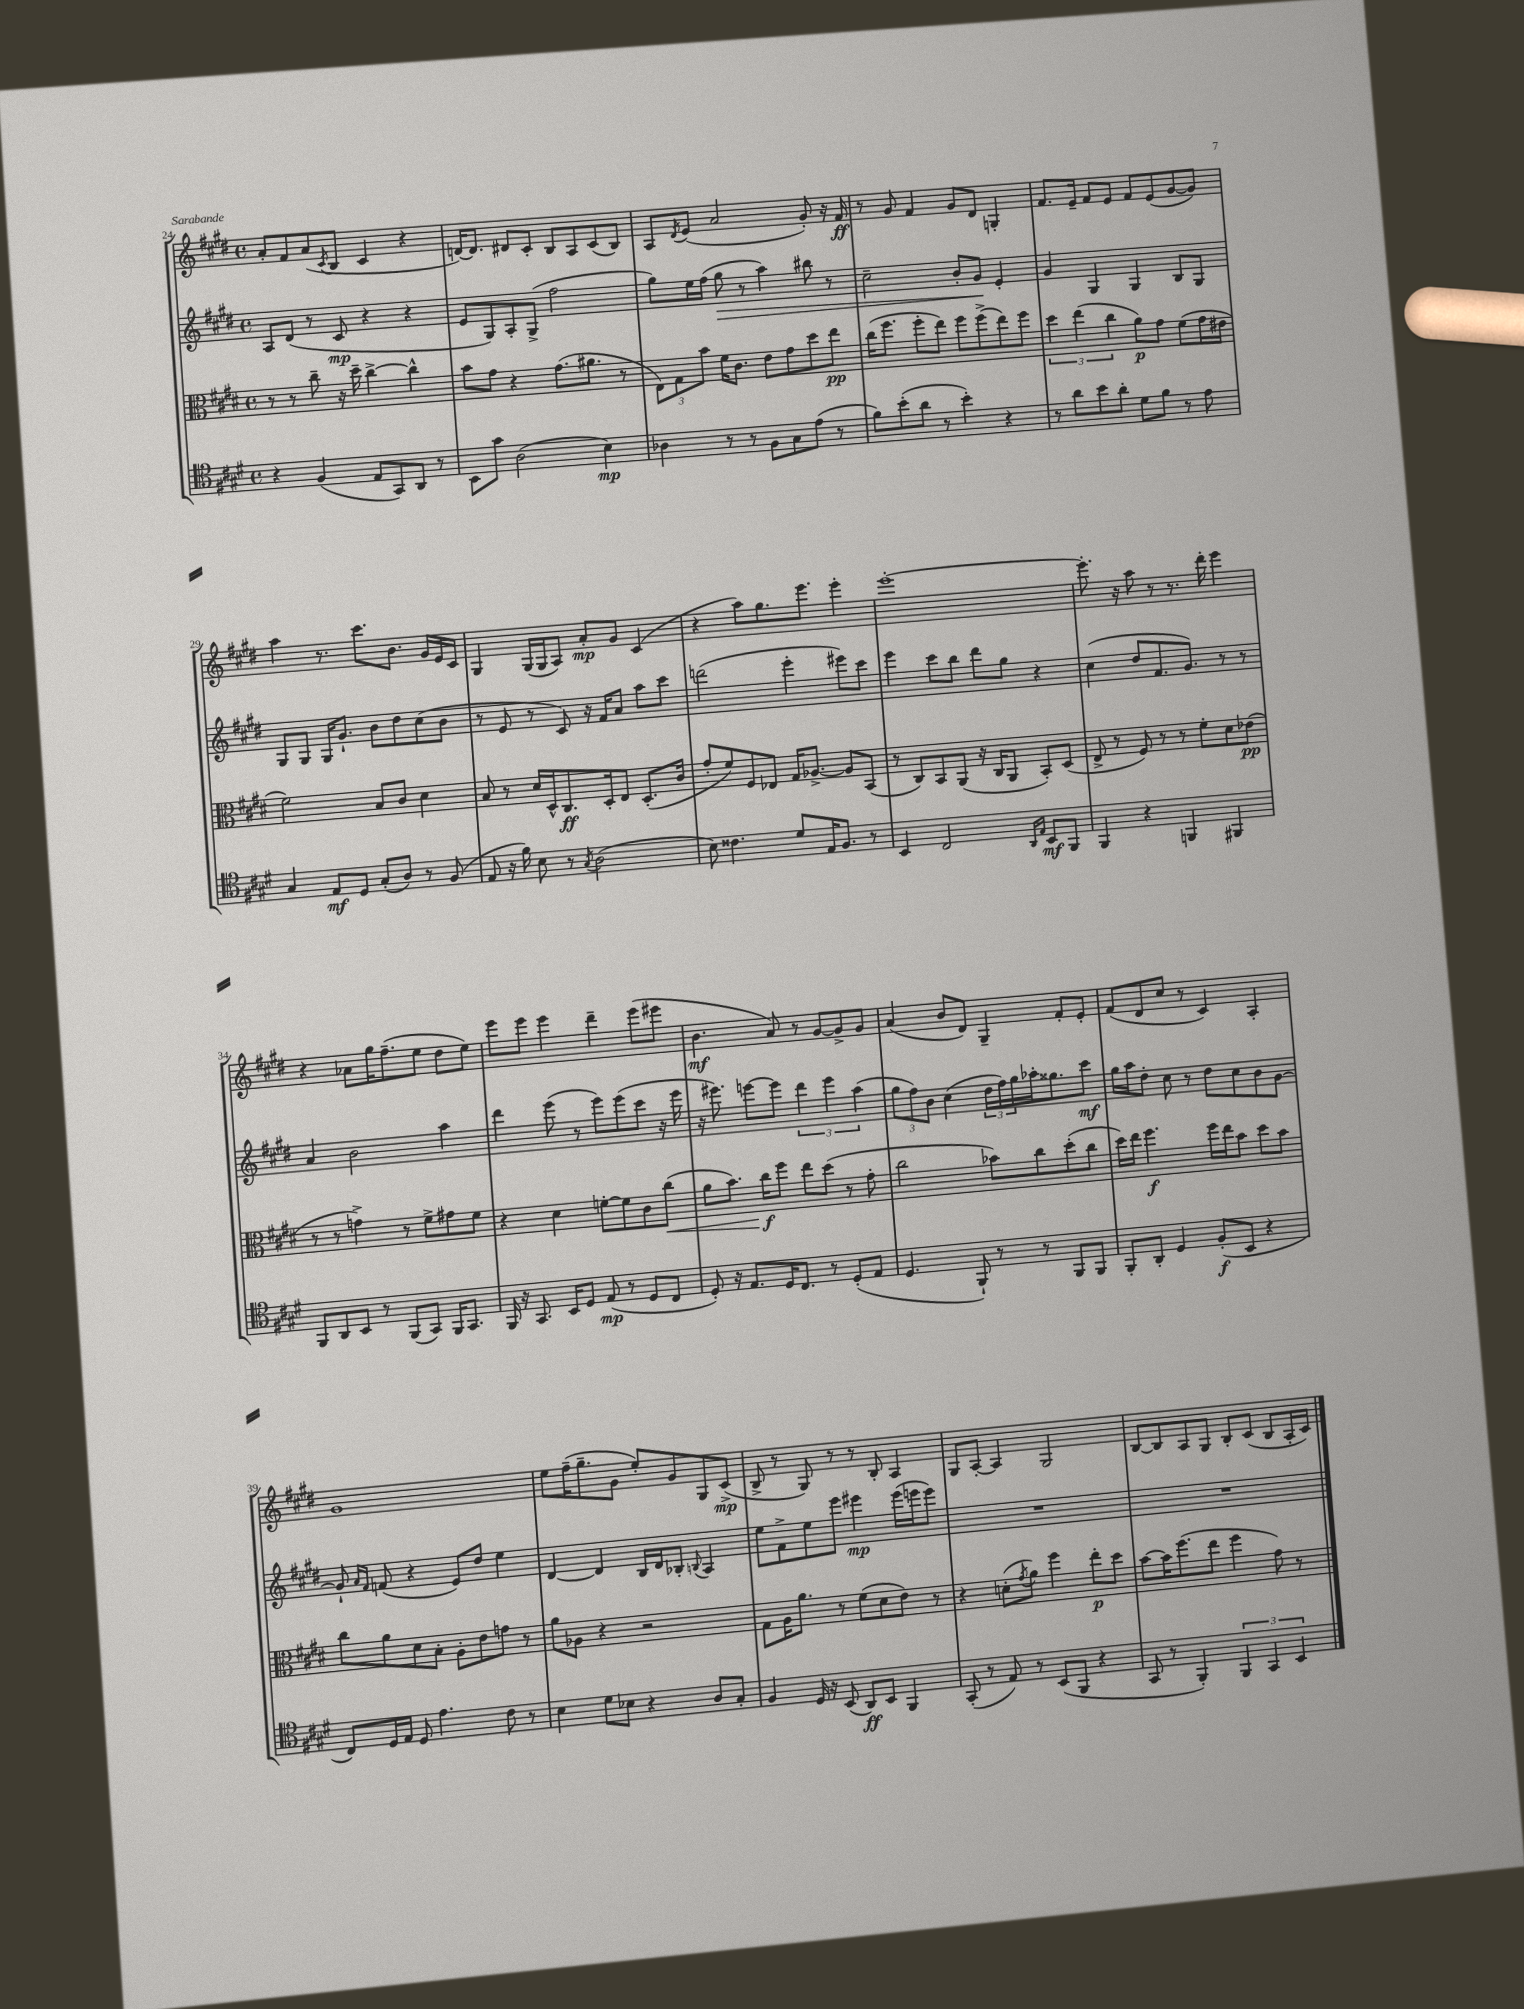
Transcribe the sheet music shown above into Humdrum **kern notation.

**kern	**kern	**kern	**kern
*staff4	*staff3	*staff2	*staff1
*clefC4	*clefC3	*clefG2	*clefG2
*k[f#c#g#d#]	*k[f#c#g#d#]	*k[f#c#g#d#]	*k[f#c#g#d#]
*M4/4	*M4/4	*M4/4	*M4/4
*met(c)	*met(c)	*met(c)	*met(c)
4r	8r	8A	8a'
.	8r	(8d#	8f#
(4F#	8cc#~	8r	(8a
.	.	.	8qc#
.	16r	8c#	8B
.	16dd#~	.	.
8E	[4cc#^	4r	4c#
8GG#)	.	.	.
8AA	4cc#^^]	4r	4r
8r	.	.	.
=	=	=	=
8BB	8b	8e	[16d)
.	.	.	8.d]
8g#	8g#	8G#)	.
(2A	4r	8A'	8d#
.	.	(8G#^	8c#'
.	(8.g#	2ff#	8B
.	.	.	8A
.	8.a#	.	.
4B)	.	.	(8c#
.	8r	.	8B)
=	=	=	=
4A-	12E)	8gg#)	8A
.	12G#	.	.
.	.	.	8qd#
.	.	16ee	(8e
.	12b	.	.
.	.	(16ff#	.
8r	16f#	8gg#	2a
.	8.c#	.	.
8r	.	8r	.
8F#	8e	4aa)	.
8G#	8g#	.	.
(8e	8dd#	8bb#	8g#')
8r	8ee	8r	16r
.	.	.	16f#
=	=	=	=
8f#)	(16cc#	2cc#~	8r
.	8.ff#	.	.
(8b'	.	.	8g#
8a	8ff#'	.	4f#
8r	8ee)	.	.
4b')	8ff#	8b'	8g#
.	(8ff#^	8g#	8d#
4r	8ee)	4e'	4G'
.	8ff#	.	.
=	=	=	=
8r	6dd#	4g#	8.f#
8a	.	.	.
.	(6ee	.	.
.	.	.	16e~
8b	.	4G#	8f#
.	6cc#	.	.
8a'	.	.	8e
8d#	8a)	4G#	8f#
8f#	8g#	.	(8e
8r	(8f#	8B	[8g#
8e	16g#	8G#	8g#])
.	16e#	.	.
=	=	=	=
4G#	2f#)	8G#	4aa
.	.	8G#	.
8E	.	16G#	8.r
.	.	8.g#`	.
8D#	.	.	.
.	.	.	8.ccc#
(8G#'	8B	8b	.
8A)	8c#	8dd#	8.b
8r	4d#	(8cc#	.
.	.	.	16g#
(8F#	.	8b	16e
.	.	.	16c#
=	=	=	=
8E	8B	8r	4G#
16r	8r	8e	.
16f#)	.	.	.
8B	16d#	8r	(16G#
.	16D#^^	.	16G#
8r	8.C#	8c#)	8A)
8qG#	.	.	.
(2A	.	16r	8a'
.	16D#'	16f#	.
.	8E	8a	8g#
.	(8.D#'	8aa	(4c#
.	.	8ccc#	.
.	16c#	.	.
=	=	=	=
8B)	8g#'	(2ddd	4r
4.c##	8f#)	.	.
.	8F#	.	8aa)
.	8E-	.	8.gg#
8d#	16G#	4eee'	.
.	[8.A-^	.	8.eee
16E	.	.	.
8.F#	.	.	.
.	8A-]	8eee#)	4eee'
8r	(8BB	8ccc#	.
=	=	=	=
4BB	8r	4eee	[1eee'
.	8C#)	.	.
2C#	8BB	8ccc#	.
.	(8AA	8bb	.
.	16r	8ddd#	.
.	16C#	.	.
.	8AA	8gg#	.
16qqAA	.	.	.
16qqE	.	.	.
8BB	8BB')	4r	.
8FF#	(8D#	.	.
=	=	=	=
4FF#	8E^	(4cc#	8.eee']
.	8r	.	.
.	.	.	16r
4r	8F#)	8dd#	8aa
.	8r	8.f#	8r
4FF	8r	.	8.r
.	.	8.g#)	.
.	8f#'	.	.
.	.	.	16ddd#'
4FF#	8d#	8r	4eee
.	(8e-	8r	.
=	=	=	=
8FF#	8r	4a	4r
8AA	8r	.	.
8BB	4g^)	2b	8a-
8r	.	.	16gg#
.	.	.	(8.ff#~
(8FF#	8r	.	.
8GG#)	8f#^	.	8ee
16FF#	8g#	4aa	8dd#
8.GG#	.	.	.
.	8f#	.	8ee)
=	=	=	=
16FF#	4r	4ddd#	8eee
16r	.	.	.
8.GG#	.	.	8eee
.	4d#	(8eee	4eee
16BB	.	.	.
8D#	.	8r	.
(8E	[8f'	8eee)	4ddd#~
8r	8f]	(8eee	.
8D#	8c#	8ccc#	(8eee
8C#	(8cc#	16r	8eee#
.	.	16eee	.
=	=	=	=
8D#')	8a	16r	4.b
.	.	8.eee#)	.
16r	8.b)	.	.
8.E	.	.	.
.	.	[8eee	.
.	16cc#	.	.
16D#	8ff#	8eee]	8a)
8.C#	.	.	.
.	8ee	6ddd#	8r
8r	(8dd#	.	[8g#
.	.	6eee	.
(8D#'	8r	.	8g#^]
.	.	(6aa	.
8E	8g#'	.	8g#
=	=	=	=
4.D#	2cc#	12gg#	(4a
.	.	12ff#)	.
.	.	12b	.
.	.	(4cc#	8b
8FF#`)	.	.	8d#)
8r	8b-)	24dd#	4G#~
.	.	24ff#)	.
.	.	24gg#	.
8r	8cc#	16aa-'	.
.	.	8.gg##	.
8FF#	(8dd#'	.	8f#'
8FF#	8cc#	8ccc#	8e'
=	=	=	=
8FF#'	16dd#)	16gg#	(8f#
.	16ee	16aa	.
8AA'	4.ff#	8dd#'	8d#
4D#	.	8cc#	8cc#
.	.	8r	8r
(8F#'	16ff#	8dd#	4c#)
.	16ee	.	.
8BB	8b	8cc#	.
4r	8dd#	8b	4A'
.	8b	[8g#	.
=	=	=	=
8C#)	8cc#	8g#`]	1g#
.	.	16qqa	.
.	.	16qqf#	.
16D#	8a	(8f	.
16E	.	.	.
8D#	8d#	4r	.
4.e	8B'	.	.
.	8A'	8e)	.
.	8e	8dd#	.
8c#	8g	4ee	.
8r	8r	.	.
=	=	=	=
4B	8a	[4d#	8ee
.	8A-	.	(16ff#~
.	.	.	8.gg#~
8d#	4r	4d#]	.
8B-	.	.	8g#
4r	2r	16B	8ee')
.	.	16d#	.
.	.	8B-'	8g#
.	.	8qqB	.
8A	.	4A	8G#
8G#'	.	.	(8c#^
=	=	=	=
4F#	8G#	8ee	8B^
.	16A	8f#^	8r
.	8.a	.	.
16D#	.	8ee	8G#)
16r	.	.	.
(8BB	8r	8eee	8r
8AA)	(8f#	4eee#	8r
8BB	8d#	.	8B'
4FF#	8e)	(16eee#	4A
.	.	16eee	.
.	8r	8eee)	.
=	=	=	=
(8GG#'	4r	1r	8G#
8r	.	.	[8A'
8E)	(8d'	.	4A]
.	8qg#	.	.
8r	8a)	.	.
(8BB	4ff#	.	2G#
8FF#	.	.	.
4r	8ee'	.	.
.	8dd#	.	.
=	=	=	=
8GG#	[8b	1r	[8B
8r	16b]	.	8B]
.	(8.ff#	.	.
4FF#')	.	.	8A
.	8ee	.	8G#
6FF#	4ff#	.	8B'
.	.	.	(8c#
6GG#	.	.	.
.	8g#)	.	8B
6BB	.	.	.
.	8r	.	16A'
.	.	.	16c#)
==	==	==	==
*-	*-	*-	*-
